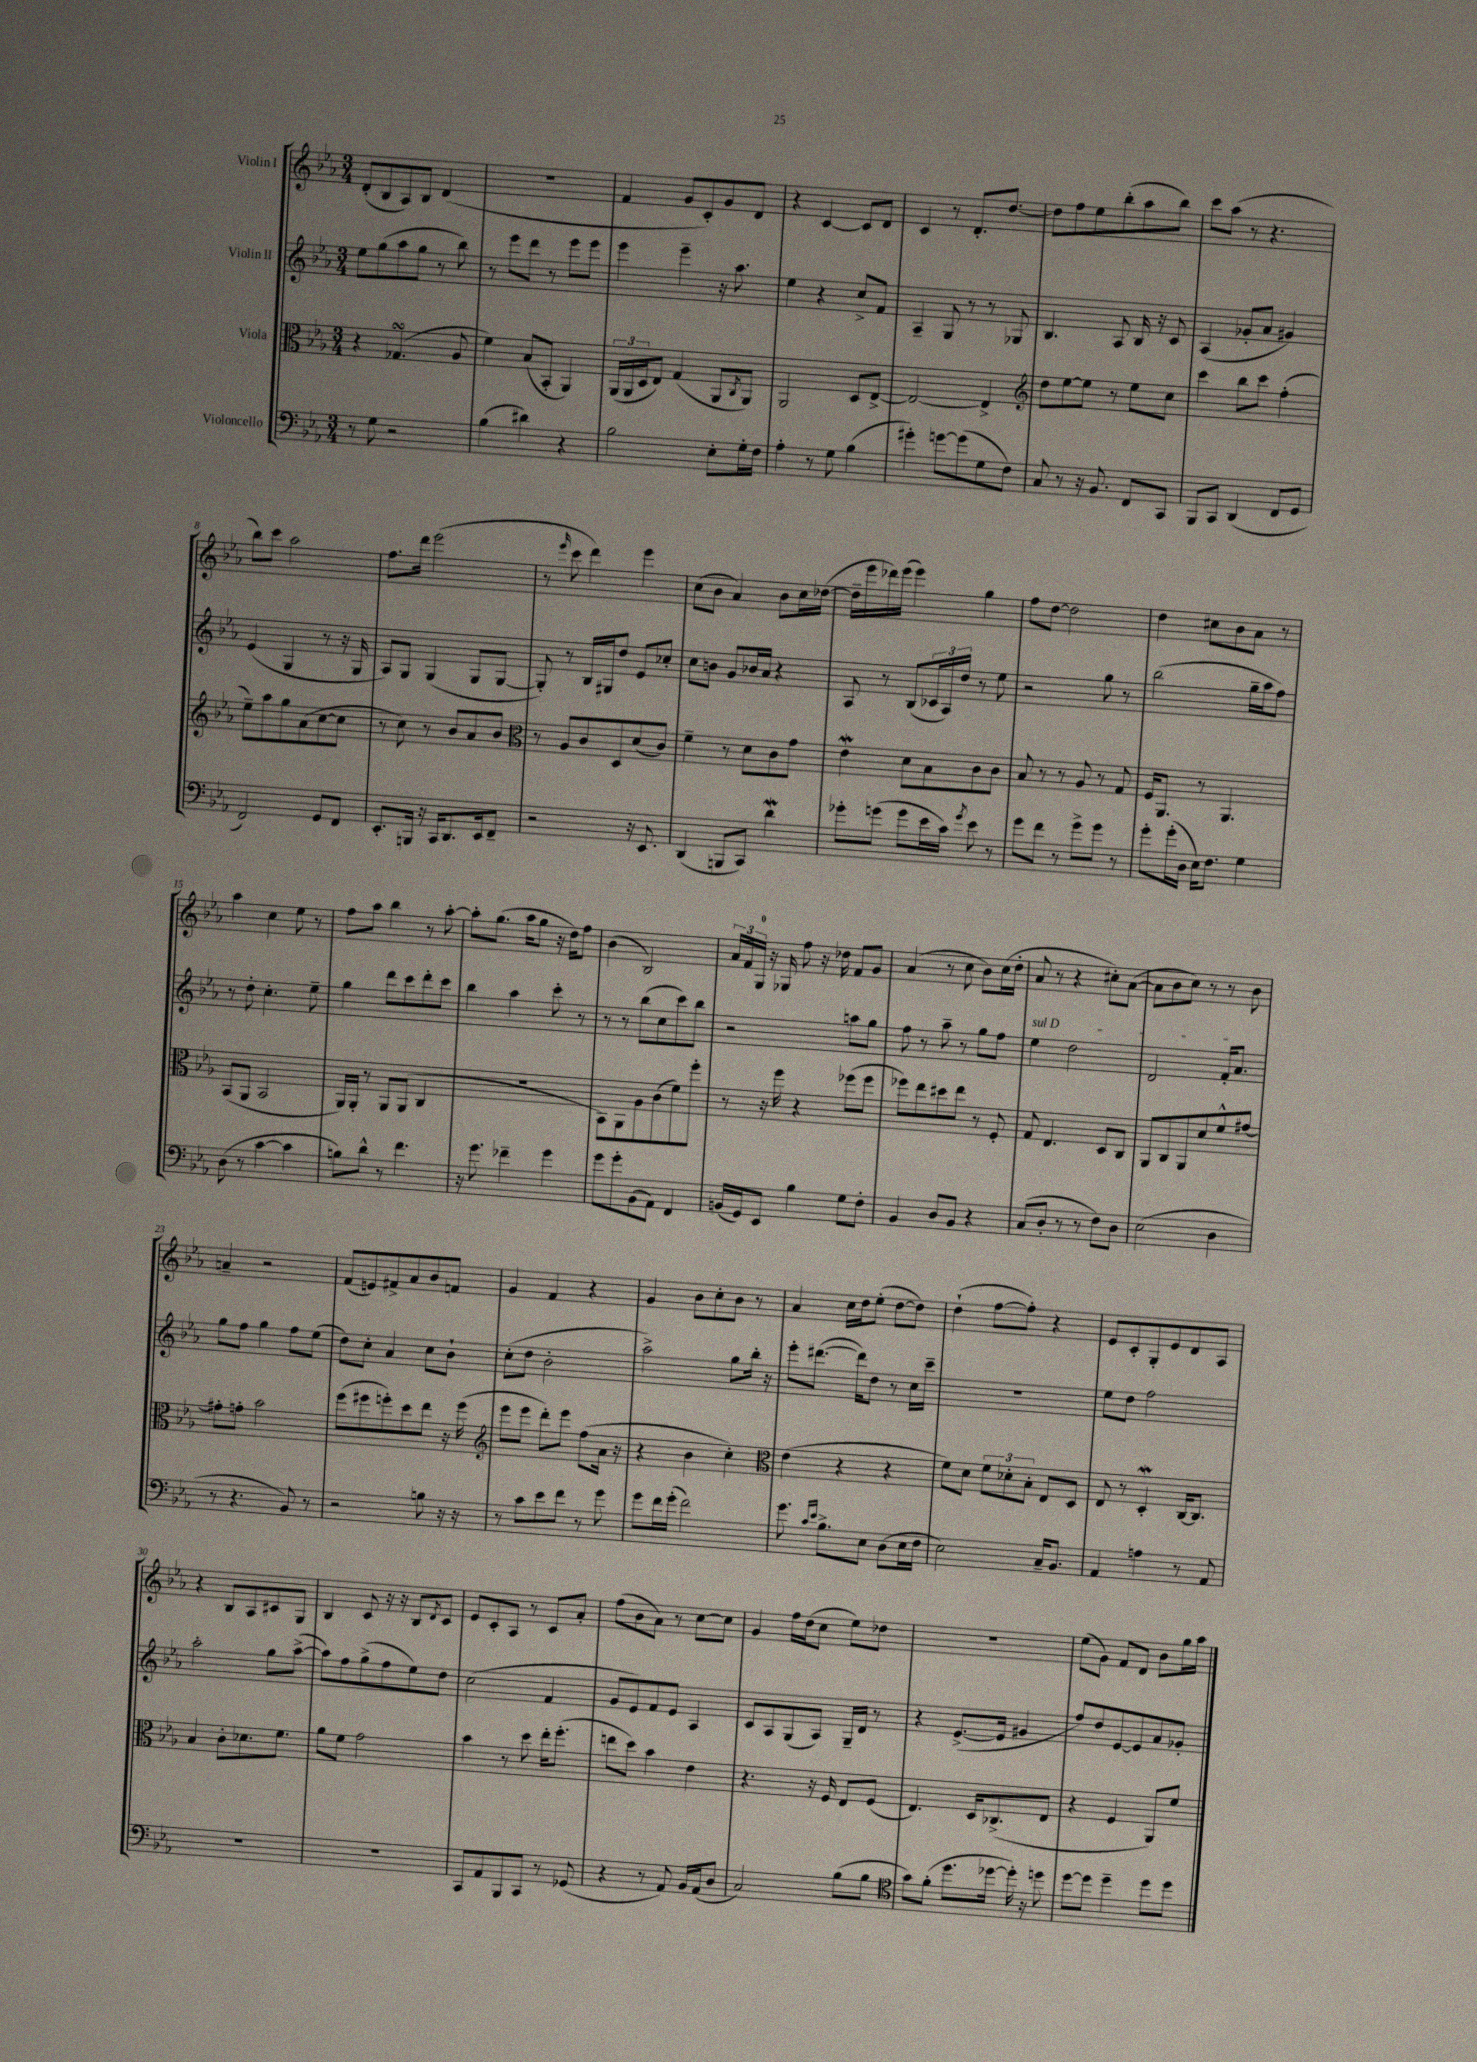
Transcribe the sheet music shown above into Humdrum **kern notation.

**kern	**kern	**kern	**kern
*part4	*part3	*part2	*part1
*staff4	*staff3	*staff2	*staff1
*I"Violoncello	*I"Viola	*I"Violin II	*I"Violin I
*clefF4	*clefC3	*clefG2	*clefG2
*k[b-e-a-]	*k[b-e-a-]	*k[b-e-a-]	*k[b-e-a-]
*M3/4	*M3/4	*M3/4	*M3/4
=1	=1	=1	=1
8r	4r	8ee-\L	(8d'/L
8G\	.	(8gg\	8B-/
2r	(4.G-XsSSs/	8aa-\	8A-/)
.	.	8gg\J	8B-/J
.	.	8r	(4d/
.	8A-/	8bb-\)	.
=2	=2	=2	=2
(4B-\	4f\)	8r	2.r
.	.	8eee-\L	.
4d#X\)	(8B-/L	8ddd\J	.
.	8BB-'/J	8r	.
4r	4AA-/)	8eee-\L	.
.	.	8eee-\J	.
=3	=3	=3	=3
2B-\	(24AA-/LL	4eee-\	4f/
.	24AA-/	.	.
.	24D/J	.	.
.	8E-/J)	.	.
.	(4G/	4eee-~\	8g/L
.	.	.	8c'/)
8E-'\L	8AA-/L	16r	8g/
.	.	8.aa-\	.
.	8qC/	.	.
16G'\L	8AA-/J)	.	8d/J
16F\JJ	.	.	.
=4	=4	=4	=4
4A-'\	2AA-/	4ee-\	4r
8r	.	4r	[4c/
8G\	.	.	.
(4B-\	8D/L	8cc^/L	8c/L]
.	[8E-^/J	8f/J	8d/J
=5	=5	=5	=5
4g#X'\)	2E-/_	4A-~/	4c/
[8gn\L	.	8G/	8r
(8g\]	.	8r	8.d'/L
8G\	4E-^/]	8r	.
.	.	.	[8.dd/J
8F\J)	.	8G-X/	.
=6	=6	=6	=6
*	*clefG2	*	*
8C/	8dd\L	4.B-/	8dd\L]
8r	[8ee-\	.	8ff\
16r	8ee-\J]	.	8ee-\
8.BB-/	.	.	.
.	8r	8A-/	(8bb-'\
8FF/L	8ee-\L	16B-/	8aa-\
.	.	16r	.
8CC/J	8cc\J	8c/	8bb-\J)
=7	=7	=7	=7
8BBB-/L	4ccc\	(4A-/	8ccc\L
8CC/J	.	.	(8aa-\J
(4DD/	8bb-\L	8g-X'/L	8r
.	8ccc\J	8a-/J	4.r
8FF/L	(4ff'\	4g#X/)	.
8GG/J	.	.	.
!!LO:LB:g=z
=8	=8	=8	=8
2FF/)	8ee-~\L)	(4e-/	8bb-\L)
.	8aa-\	.	8ccc\J
.	8gg\	4G/	2aa-\
.	(8a-\	.	.
8GG/L	[8cc\	8r	.
8FF/J	8cc\J]	16r	.
.	.	16G/	.
=9	=9	=9	=9
8.EE-'/L	8r	8A-/L)	8.ff\L
.	8cc\)	8G/J	.
16BBBn/Jk	.	.	16ddd\Jk
16r	8r	(4G/	(2eee-\
16CC/KL	.	.	.
8.DD/	8b-/L	.	.
.	8a-/	8G/L	.
16EE-/k	.	.	.
8FF~/J	8b-/J	[8G/J	.
=10	=10	=10	=10
*	*clefC3	*	*
2r	8r	8G'/])	8r
.	.	.	16qqeee-/
.	8A-/L	8r	8ccc\
.	8c/	16B-/LL	4ddd\)
.	.	16G#X/J	.
.	8D/	8dd/J	.
16r	(8d/	8e-/L	4eee-\
8.EE-/	.	.	.
.	8c/J)	8cc-X'/J	.
=11	=11	=11	=11
(4DD/	4f~\	8cc\L	(8cc\L
.	.	8bn\J	8b-\J
8BBBn/L	8r	8g/L	4a-/)
8CC/J)	8d\L	16b-X/L	.
.	.	16a-/JJ	.
4dW\	8c\	4r	8b-\L
.	8g\J	.	16cc\L
.	.	.	([16dd-X\JJ
=12	=12	=12	=12
8g-X'\L	4e-w\	8A-/	16dd-~\LL]
.	.	.	16eee-\
(8gn\J	.	8r	16ddd-X\)
.	.	.	(16eee-\JJ
8g\L	8d\L	(8B-/L	4eee-\)
16e-\L	8B-\	24c-X/L	.
.	.	24A-/)	.
16c\JJ)	.	.	.
.	.	24dd/JJ	.
8qg/	.	.	.
8e-\	8c\	8r	4gg\
8r	8c\J	8ee-\	.
=13	=13	=13	=13
8g\L	8B-/	2r	8ff\L
8f\J	8r	.	[8dd\J
8r	8r	.	2dd\]
8g^\L	8A-/	.	.
8g\J	8r	8gg\	.
8r	8G/	8r	.
=14	=14	=14	=14
8g'\L	16F/KL	(2bb-\	4dd\
.	8.AA-/J	.	.
(16g'\L	.	.	.
16D\JJ	.	.	.
16E-\KL)	8r	.	8cc#X\L
8.F\J	.	.	.
.	4.AA-/	.	8b-\
4G\	.	16gg~\LL	8a-\J
.	.	16aa-\J	.
.	.	8ff\J)	8r
!!LO:LB:g=z
=15	=15	=15	=15
(8D\	(8BB-/L	8r	4aa-\
8r	8AA-/J	8dd'\	.
[4c\	2BB-/	4.cc'\	4cc\
4c\]	.	.	8ee-\
.	.	8ee-~\	8r
=16	=16	=16	=16
8Bn\L)	16AA-/LL)	4gg\	8ff\L
.	16AA-'/JJ	.	.
8d^^\J	8r	.	8aa-\J
8r	8AA-/L	8ddd\L	4bb-\
4.f\	(8AA-/J	8ccc\	.
.	4C/	8ddd'\	8r
.	.	8ccc\J	[8aa-'\
=17	=17	=17	=17
16r	2.r	4bb-\	8aa-'\L]
8.g\	.	.	.
.	.	.	(8.gg\J
4f-X~\	.	4aa-\	.
.	.	.	16aa-\KL
.	.	.	8gg\J
4g\	.	8ccc'\	16r
.	.	.	16dd\KL)
.	.	8r	8ff\J
=18	=18	=18	=18
8g\L	8BB-\L)	8r	(4b-\
8g'\	8AA-\	8r	.
(8BB-\	8A-\	(8bb-\L	2B-/)
8AA-\J)	(8c\	8cc\	.
4FF/	8f\)	8ccc\)	.
.	8ff'\J	8bb-\J	.
=19	=19	=19	=19
(16BBn/LL	8r	2r	24a-/LL
.	.	.	24f/
16GG/J)	.	.	.
.	.	.	24G/JJ
8EE-/J	16r	.	16r
.	16ff\	.	16G-X/
4B-\	4r	.	8ff\
.	.	.	16r
.	.	.	16dd-X\
8G\L	(8ff-X\L	8aan\L	8f/L
8F'\J	8ff-\J	8gg\J	8g/J
=20	=20	=20	=20
4BB-/	8ff-X\L)	8ff\	(4a-/
.	8ee-\	8r	.
8D/L	8dd#X\	8aa-~\	8r
8BB-/J	8ee-\J	8r	8cc\
4r	8r	8gg\L	8b-\L)
.	8F'/	8ff\J	(16cc\L
.	.	.	16dd'\JJ
=21	=21	=21	=21
!	!	!LO:TX:a:i:t=sul D	!
(8C/L	8G/	4ee-\	8a-/
8D'/J	4.E-/	.	8r
8r	.	2dd\	4r
8r	.	.	.
8F\L)	8D/L	.	8cc#X'\L)
8D\J	8C/J	.	([8a-\J
=22	=22	=22	=22
(2E-\	8AA-/L	2d/	8a-\L]
.	8C/	.	8b-\
.	8AA-/	.	8cc\J)
.	8d/	.	8r
4D\	8f^^/	16f'/KL	8r
.	.	8.a-/J	.
.	[8g#X/J	.	8b-\
!!LO:LB:g=z
=23	=23	=23	=23
8r	8g#X'\L]	8gg\L	4an~/
4.r	8gn'\J	8ff\J	.
.	2b-\	4gg\	2r
8BB-/)	.	8ff\L	.
8r	.	(8ee-\J	.
=24	=24	=24	=24
2r	(8ff\L	8dd\L)	(8f/L
.	8ff#X\	8cc'\J	8en/)
.	8ffn'\)	4a-/	8f#X^/
.	8dd\	.	8a-/
8Bn\	8ee-\J	8cc\L	8b-/
16r	16r	8b-`\J	8fn/J
16r	(16ff\	.	.
=25	=25	=25	=25
*	*clefG2	*	*
8r	8eee-\L	(8cc'\L	4g/
8c\L	8eee-\J	8dd\J	.
8e-\	8ddd'\L)	2b-'\	4f/
8f\J	8eee-\J	.	.
8r	(8ff\L	.	4r
8g\	16a-\Jk	.	.
.	16r	.	.
=26	=26	=26	=26
8g\L	4r	2aa-^\)	4g/
16f\L	.	.	.
(16g'\JJ	.	.	.
2f\)	4b-\	.	8b-\L
.	.	.	8cc'\
.	4cc'\)	8gg\L	8b-\J
.	.	16bb-'\Jk	8r
.	.	16r	.
=27	=27	=27	=27
*	*clefC3	*	*
8.g\	(4e-\	8eee-'\L	4a-/
.	.	([8.ddd#X\J	.
16qqc/LL	.	.	.
16qqe-/JJ	.	.	.
8.B-^\L	.	.	.
.	4r	.	16cc\LL
.	.	16ddd#\KL])	16dd\J
8E-\J	.	8dd\J	(8ee-'\J
(8D\L	4r	8r	[8dd\L
16E-\L	.	16cc\LL	8dd\J])
16F\JJ	.	16ccc~\JJ	.
=28	=28	=28	=28
2E-\)	8f\L)	2.r	(4dd`\
.	8d\J	.	.
.	12f\L	.	[8ff\L
.	12d-X'\	.	.
.	.	.	8ff'\J])
.	12B-'\J	.	.
16C~/KL	8E-/L	.	4r
8.BB-/J	.	.	.
.	8D/J	.	.
=29	=29	=29	=29
4AA-/	8E-/	8ee-\L	8e-/L
.	8r	8dd\J	8c'/
4An\	4DW'/	2ff\	8G'/
.	.	.	8e-/
8r	[16C/KL	.	8d/
.	8.C/J]	.	.
8AA-/	.	.	8A-/J
!!LO:LB:g=z
=30	=30	=30	=30
2.r	4B-/	2aa-'\	4r
.	8c'\L	.	8B-/L
.	8.d-X\	.	8A-/
.	.	8gg\L	8c#X/
.	8.f\J	.	.
.	.	([8aa-^\J	8G/J
=31	=31	=31	=31
2.r	8a-\L	8aa-\L])	4B-/
.	8f\J	8ff\	.
.	2g\	(8gg^\	8c/
.	.	8ff\	16r
.	.	.	16r
.	.	8ee-\)	8B-/L
.	.	.	8qd/
.	.	8dd\J	8c/J
=32	=32	=32	=32
8CC/L	4b-\	(2cc\	8e-/L
8AA-/	.	.	8c'/
8BBB-/	8r	.	8A-/J
8CC/J	8dd\	.	8r
8r	16ee-'\KL	4f/	8c/L
.	(8.ff'\J	.	.
(8GG-X/	.	.	8a-'/J
=33	=33	=33	=33
4r	8een\L	8g/L	(8ff\L
.	8dd\J)	8e-/)	8b-\
8r	4b-\	8f/	8a-\J)
8AA-/)	.	8e-/J	8r
16BB-/LL	4e-\	4A-/	[8cc\L
(16AA-/J	.	.	.
8D/J	.	.	8cc\J]
=34	=34	=34	=34
2C/)	4.r	8c/L	4g/
.	.	8A-/	.
.	.	(8G/	16ff\LL
.	.	.	(16dd\J
.	16r	8A-/J)	8cc\J
.	16F/	.	.
(8B-\L	8E-/L	16G~/LL	8ee-\L)
.	.	16d/JJ	.
8B-\J	(8F/J	8r	8dd-X\J
=35	=35	=35	=35
*clefC4	*	*	*
8g\L)	4.E-/)	4r	2.r
(8f'\J	.	.	.
8.dd\L	.	([8.e-^/L	.
.	16D/KL	.	.
[16dd-X\Jk	(8.C-X^/	16e-/Jk]	.
16dd-'\])	.	4g#X/	.
16r	.	.	.
8ddn\	8E-/J	.	.
=36	=36	=36	=36
[8dd\L	4r	8ff/L)	(8ee-\L
8dd\J]	.	8dd/	8g\J)
4dd~\	4F/	[8e-/	8f/L
.	.	8e-/]	8d/J
8dd\L	8AA-/L)	8a-/	8b-\L
8dd\J	8f/J	8g-X'/J	16gg\L
.	.	.	16aa-\JJ
==	==	==	==
*-	*-	*-	*-
